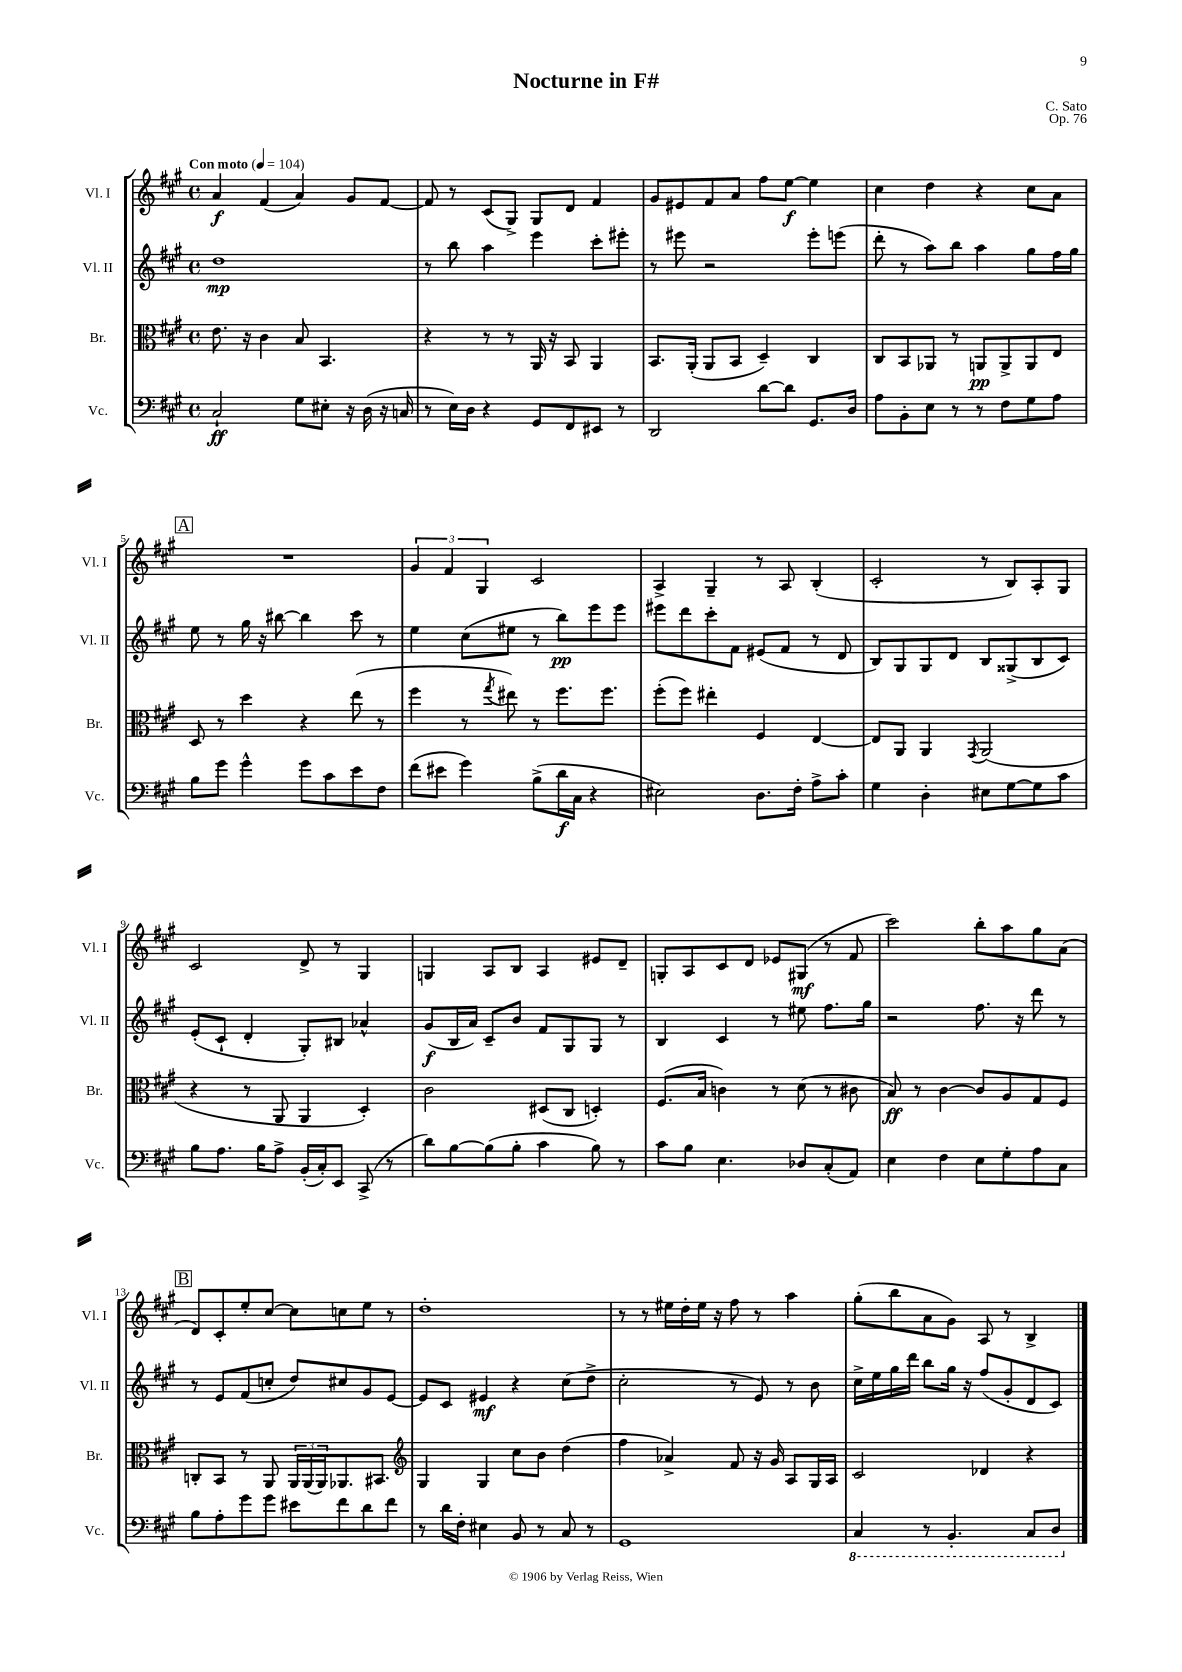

**kern	**kern	**kern	**kern
*staff4	*staff3	*staff2	*staff1
*clefF4	*clefC3	*clefG2	*clefG2
*k[f#c#g#]	*k[f#c#g#]	*k[f#c#g#]	*k[f#c#g#]
*M4/4	*M4/4	*M4/4	*M4/4
*met(c)	*met(c)	*met(c)	*met(c)
*MM104	*MM104	*MM104	*MM104
2C#`	8.e	1dd	4a
.	16r	.	.
.	4c#	.	(4f#
8G#	8B	.	4a)
8E#'	4.BB	.	.
16r	.	.	8g#
(16D	.	.	.
16r	.	.	[8f#
16C	.	.	.
=	=	=	=
8r	4r	8r	8f#]
16E)	.	8bb	8r
16D	.	.	.
4r	8r	4aa	(8c#
.	8r	.	8G#^)
8GG#	16AA	4eee	8G#
.	16r	.	.
8FF#	8BB	.	8d
8EE#	4AA	8ccc#'	4f#
8r	.	8eee#'	.
=	=	=	=
2DD	8.BB	8r	8g#
.	.	8eee#	8e#
.	(16AA'	.	.
.	8AA	2r	8f#
.	8BB	.	8a
[8d	4D~)	.	8ff#
8d]	.	.	[8ee
8.GG#	4C#	8eee#'	4ee]
.	.	(8eee	.
16D	.	.	.
=	=	=	=
8A	8C#	8ddd'	4cc#
8BB'	8BB	8r	.
8E	8AA-	8aa)	4dd
8r	8r	8bb	.
8r	8AA	4aa	4r
8F#	8AA^	.	.
8G#	8AA	8gg#	8cc#
8A	8E	16ff#	8a
.	.	16gg#	.
=	=	=	=
8B	8D	8ee	1r
8g#	8r	8r	.
4g#^^	4dd	16gg#	.
.	.	16r	.
.	.	[8bb#	.
8g#	4r	4bb#]	.
8c#	.	.	.
8e	(8ee	8ccc#	.
8F#	8r	8r	.
=	=	=	=
(8f#	4ff#	4ee	6g#
8e#	.	.	.
.	.	.	6f#
4g#)	8r	(8cc#	.
.	.	.	6G#
.	8qgg#	.	.
.	8ee#)	8ee#	.
(8B^	8r	8r	2c#
16d	8.ff#	8bb)	.
16C#	.	.	.
4r	.	8eee	.
.	8.ff#	.	.
.	.	8eee	.
=	=	=	=
2E#)	(8ff#'	8eee#	4A^
.	8ff#)	8ddd	.
.	4ee#'	8ccc#'	4G#~
.	.	8f#	.
8.D	4F#	(8e#	8r
.	.	8f#	8A
16F#'	.	.	.
8A^	[4E	8r	(4B'
8c#'	.	8d	.
=	=	=	=
4G#	8E]	8B)	2c#'
.	8AA	8G#	.
4D'	4AA	8G#	.
.	.	8d	.
.	8qGG#	.	.
8E#	(2AA	8B	8r
[8G#	.	(8G##^	8B)
8G#]	.	8B	8A'
8c#	.	8c#)	8G#
=	=	=	=
8B	4r	(8e'	2c#
8.A	.	8c#`	.
.	8r	4d'	.
16B	.	.	.
8A^	8AA	.	.
(16BB'	4AA	8G#')	8d^
16C#')	.	.	.
8EE	.	8B#	8r
(8CC#^	4D')	4a-^^	4G#
8r	.	.	.
=	=	=	=
8d)	2c#	(8g#	4G
[8B	.	16B	.
.	.	16a)	.
(8B]	.	8c#~	8A
8B'	.	8b	8B
4c#	(8D#	8f#	4A
.	8C#	8G#	.
8B)	4D')	8G#	8e#
8r	.	8r	8d~
=	=	=	=
8c#	(8.F#	4B	8G'
8B	.	.	8A
.	16B	.	.
4.E	4c)	4c#	8c#
.	.	.	8d
.	8r	8r	8e-
8D-	(8d	8ee#	(8G#
(8C#'	8r	8.ff#	8r
8AA)	8c#	.	8f#
.	.	16gg#	.
=	=	=	=
4E	8B)	2r	2ccc#)
.	8r	.	.
4F#	[4c#	.	.
8E	8c#]	8.ff#	8bb'
8G#'	8A	.	8aa
.	.	16r	.
8A	8G#	8ddd	8gg#
8C#	8F#	8r	(8a
=	=	=	=
8B	8C'	8r	8d)
8A'	8BB	8e	8c#'
8g#	8r	(8f#	8ee'
8g#	8AA	8cc'	[8cc#
8e#	24AA	8dd)	8cc#]
.	(24AA	.	.
.	24AA)	.	.
8f#	8.AA-	8cc#	8cc
8d	.	8g#	8ee
.	8.BB#	.	.
8f#	.	[8e	8r
=	=	=	=
*	*clefG2	*	*
8r	4G#	8e]	1dd'
16d	.	8c#	.
16F#'	.	.	.
4E#	4G#	4e#	.
8BB	8cc#	4r	.
8r	8b	.	.
8C#	(4dd	(8cc#	.
8r	.	8dd^	.
=	=	=	=
1GG#	4ff#	2cc#'	8r
.	.	.	8r
.	4a-^)	.	16ee#
.	.	.	16dd'
.	.	.	16ee#
.	.	.	16r
.	8f#	8r	8ff#
.	16r	8e)	8r
.	16g#	.	.
.	8A	8r	4aa
.	16G#	8b	.
.	16A	.	.
=	=	=	=
4CC#	2c#	16cc#^	(8gg#'
.	.	16ee	.
.	.	16gg#	8bb
.	.	16ddd	.
8r	.	8bb	8a
4.BBB'	.	16gg#	8g#)
.	.	16r	.
.	4d-	(8ff#	8A
.	.	8g#'	8r
8CC#	4r	8d	4B^
8DD	.	8c#)	.
==	==	==	==
*-	*-	*-	*-
